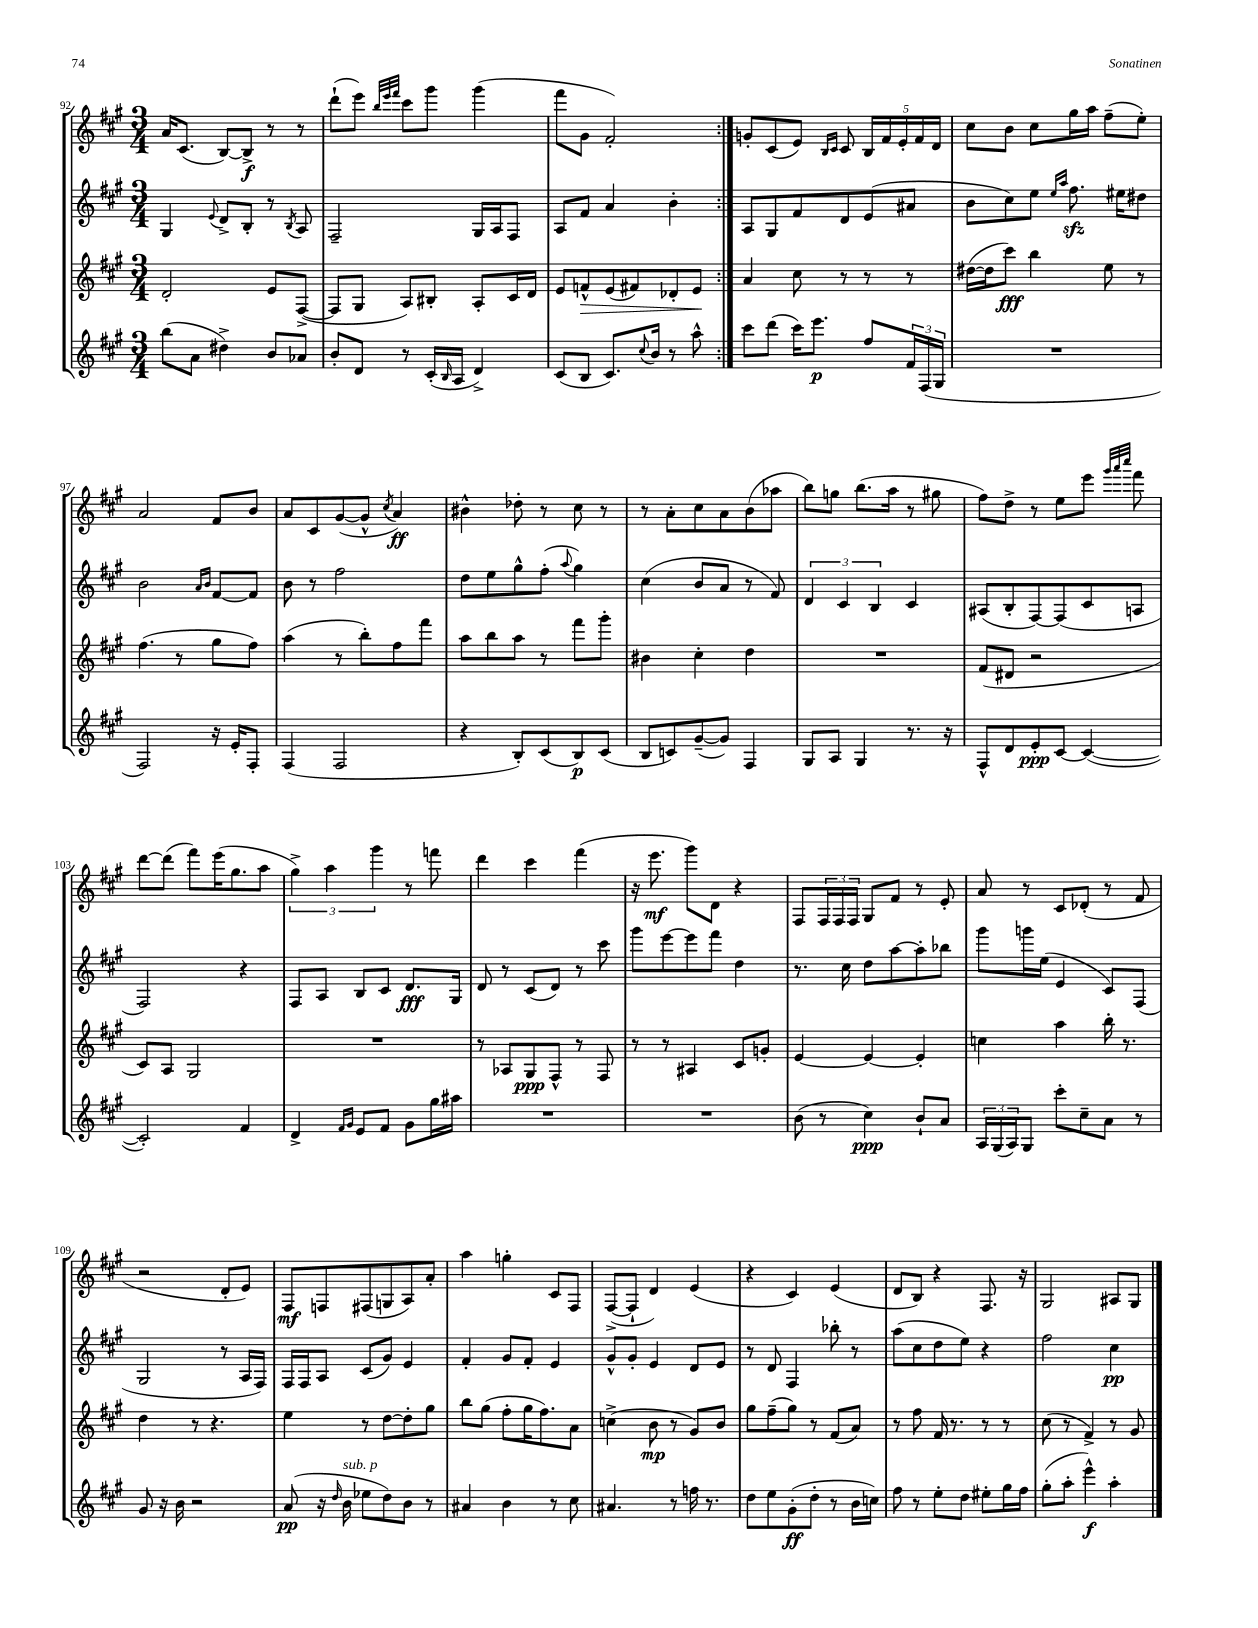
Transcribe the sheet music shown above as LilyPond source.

<<
\new StaffGroup <<
\new Staff = "s0" {
    \clef treble \key a \major \numericTimeSignature \time 3/4
    \repeat volta 2 { a'16 cis'8.( b8~) b8->\f r8 r8 |
    d'''8-!( e'''8) \grace { b''32 e'''32 fis'''32 } cis'''8 gis'''8 gis'''4( |
    fis'''8 gis'8 fis'2-.) | }
    g'8-. cis'8( e'8) \grace { b16 cis'16 } cis'8 \tuplet 5/4 { b16 fis'16 e'16-. fis'16 d'16 } |
    cis''8 b'8 cis''8 gis''16 a''16 fis''8--( e''8-.) |
    a'2 fis'8 b'8 |
    a'8 cis'8 gis'8~( gis'8-^ \acciaccatura { cis''8 } a'4\ff) |
    bis'4-^ des''8-. r8 cis''8 r8 |
    r8 a'8-. cis''8 a'8 b'8( aes''8 |
    b''8) g''8 b''8.( a''16 r8 gis''8 |
    fis''8) d''8-> r8 e''8 e'''8 \grace { gis'''32 a'''32 cis''''32 } fis'''8 |
    d'''8~ d'''8( fis'''8) e'''16( gis''8. a''8 |
    \tuplet 3/2 { gis''4->) a''4 gis'''4 } r8 f'''8 |
    d'''4 cis'''4 fis'''4( |
    r16 e'''8.\mf gis'''8) d'8 r4 |
    fis8 \tuplet 3/2 { fis16 fis16 fis16 } gis8 fis'8 r8 e'8-. |
    a'8 r8 cis'8 des'8-.( r8 fis'8 |
    r2 d'8-. e'8) |
    fis8\mf f8 fis8( g8 a8) a'8-. |
    a''4 g''4-. cis'8 fis8 |
    fis8~->( fis8-! d'4) e'4( |
    r4 cis'4) e'4( |
    d'8 b8) r4 fis8. r16 |
    gis2 ais8 gis8 \bar "|." |
}
\new Staff = "s1" {
    \clef treble \key a \major \numericTimeSignature \time 3/4
    \repeat volta 2 { gis4 \appoggiatura { e'8 } d'8-> b8-. r8 \acciaccatura { b8 } a8 |
    fis2-- gis16 a16 fis8 |
    a8 fis'8 a'4 b'4-. | }
    a8 gis8 fis'8 d'8 e'8( ais'8 |
    b'8 cis''8) e''8 \grace { e''16 a''16 } fis''8.\sfz eis''16 dis''8 |
    b'2 \grace { a'16 b'16 } fis'8~ fis'8 |
    b'8 r8 fis''2 |
    d''8 e''8 gis''8-^ fis''8-.( \appoggiatura { a''8 } gis''4) |
    cis''4( b'8 a'8 r8 fis'8) |
    \tuplet 3/2 { d'4 cis'4 b4 } cis'4 |
    ais8( b8-. fis8~) fis8( cis'8 a8 |
    fis2) r4 |
    fis8 a8 b8 cis'8 d'8.\fff gis16 |
    d'8 r8 cis'8( d'8) r8 cis'''8 |
    gis'''8 e'''8~ e'''8 fis'''8 d''4 |
    r8. cis''16 d''8 a''8~ a''8-. bes''8 |
    gis'''8 g'''16 e''16( e'4 cis'8) fis8( |
    gis2 r8 a16 fis16) |
    fis16 fis16 a8 cis'8( gis'8) e'4 |
    fis'4-. gis'8 fis'8-. e'4 |
    gis'8-^ gis'8-. e'4 d'8 e'8 |
    r8 d'8 fis4 bes''8-. r8 |
    a''8( cis''8 d''8 e''8) r4 |
    fis''2 cis''4\pp \bar "|." |
}
\new Staff = "s2" {
    \clef treble \key a \major \numericTimeSignature \time 3/4
    \repeat volta 2 { d'2-. e'8 fis8~->( |
    fis8 gis8 a8) bis8-. a8-. cis'16 d'16 |
    e'8 f'8-^\> e'8( fis'8) des'8-. e'8\! | }
    a'4 cis''8 r8 r8 r8 |
    dis''16~( dis''16 cis'''8\fff) b''4 e''8 r8 |
    fis''4.( r8 gis''8 fis''8) |
    a''4( r8 b''8-.) fis''8 fis'''8 |
    a''8 b''8 a''8 r8 fis'''8 gis'''8-. |
    bis'4 cis''4-. d''4 |
    R2. |
    fis'8( dis'8 r2 |
    cis'8) a8 gis2 |
    R2. |
    r8 aes8 gis8\ppp fis8-^ r8 fis8 |
    r8 r8 ais4 cis'8 g'8-. |
    e'4~ e'4~ e'4-. |
    c''4 a''4 b''16-. r8. |
    d''4 r8 r4. |
    e''4 r8 d''8~ d''8-. gis''8 |
    b''8 gis''8( fis''8-. gis''16 fis''8.) a'8 |
    c''4->( b'8\mp r8 gis'8) b'8 |
    gis''8 fis''8--( gis''8) r8 fis'8( a'8) |
    r8 fis''8 fis'16 r8. r8 r8 |
    cis''8( r8 fis'4->) r8 gis'8 \bar "|." |
}
\new Staff = "s3" {
    \clef treble \key a \major \numericTimeSignature \time 3/4
    \repeat volta 2 { b''8( a'8 dis''4->) b'8 aes'8 |
    b'8-. d'8 r8 cis'16-.( \grace { b16 } a16 d'4->) |
    cis'8( b8 cis'8.) \appoggiatura { cis''8 } b'16 r8 a''8-^ | }
    cis'''8 d'''8( cis'''16) e'''8.\p fis''8 \tuplet 3/2 { fis'16 fis16( gis16 } |
    R2. |
    fis2) r16 e'16-. fis8-. |
    fis4( fis2 |
    r4 b8-.) cis'8( b8\p) cis'8( |
    b8 c'8) gis'8~--( gis'8) fis4 |
    gis8 a8 gis4 r8. r16 |
    fis8-^ d'8 e'8-.\ppp cis'8~ cis'4~( |
    cis'2-.) fis'4 |
    d'4-> \grace { fis'16 gis'16 } e'8 fis'8 gis'8 gis''16 ais''16 |
    R2. |
    R2. |
    b'8( r8 cis''4\ppp) b'8-! a'8 |
    \tuplet 3/2 { a16 gis16( a16) } gis8 cis'''8-. cis''8-- a'8 r8 |
    gis'8 r16 b'16 r2 |
    a'8\pp( r16 \grace { d''16 } b'16^\markup { \italic "sub. p" } ees''8 d''8) b'8 r8 |
    ais'4 b'4 r8 cis''8 |
    ais'4. r8 f''16 r8. |
    d''8 e''8 gis'8-.\ff( d''8-. r8 b'16 c''16) |
    fis''8 r8 e''8-. d''8 eis''8-. gis''16 fis''16 |
    gis''8-.( a''8-. e'''4-^\f) a''4-. \bar "|." |
}
>>
>>
\layout { \context { \Score currentBarNumber = #92 } }
